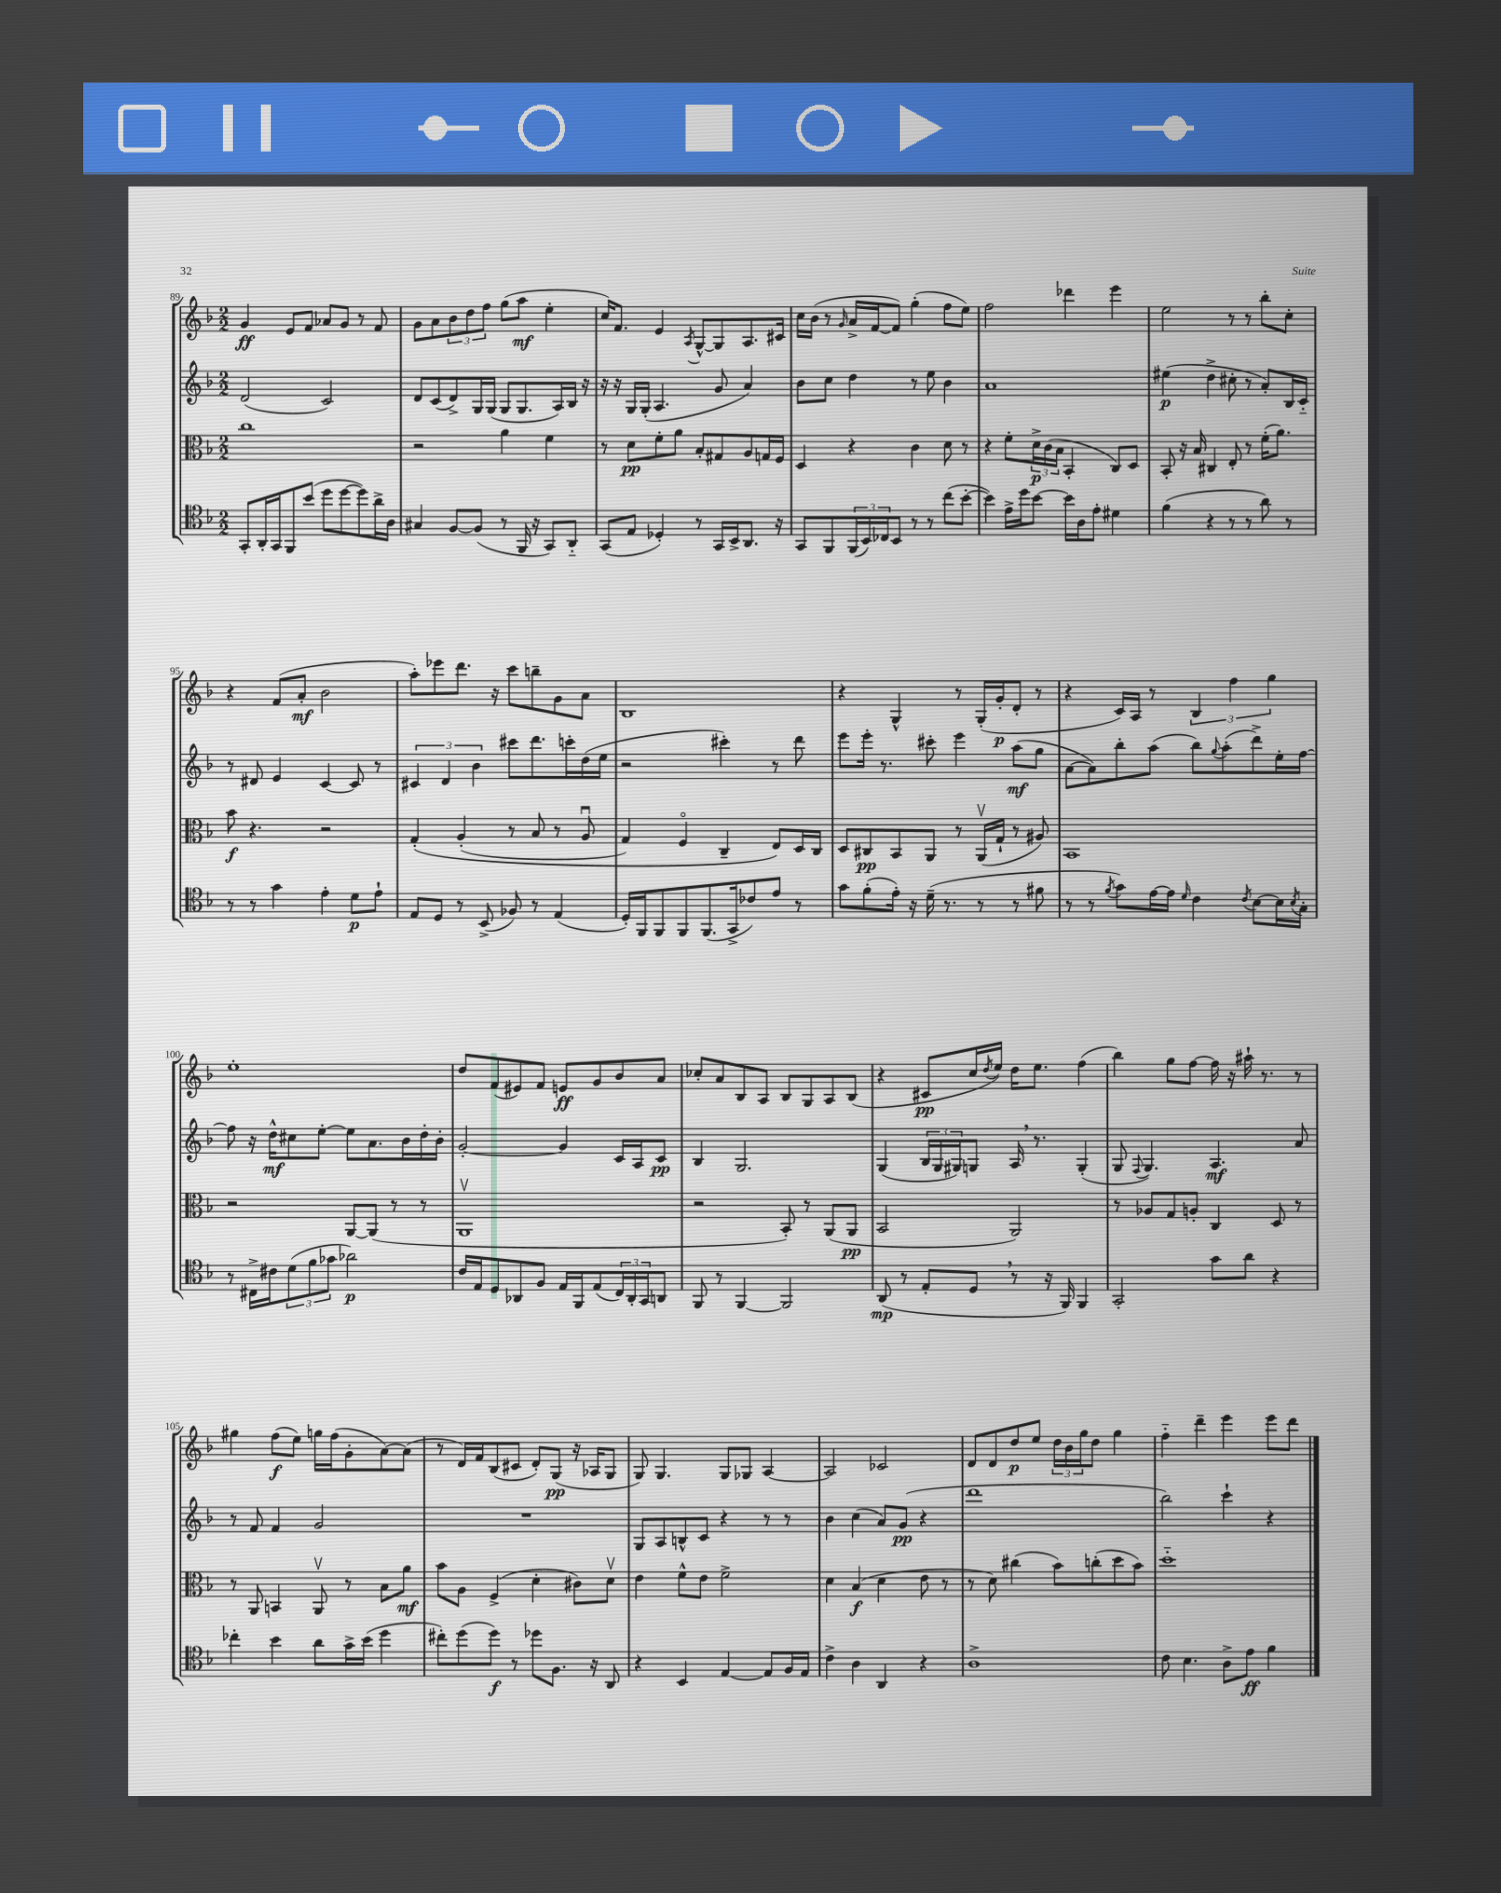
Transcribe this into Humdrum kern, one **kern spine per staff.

**kern	**kern	**kern	**kern
*staff4	*staff3	*staff2	*staff1
*clefC4	*clefC3	*clefG2	*clefG2
*k[b-]	*k[b-]	*k[b-]	*k[b-]
*M2/2	*M2/2	*M2/2	*M2/2
8GG'	1cc	(2d	4g
16AA'	.	.	.
16GG	.	.	.
8FF	.	.	8e
(8b-	.	.	8f
8dd	.	2c)	8a-
[8dd	.	.	8g
8dd])	.	.	8r
16a^	.	.	8f
16A	.	.	.
=	=	=	=
4G#	2r	8d	8g
.	.	(8c	8a
[8F	.	8d^)	12b-
.	.	.	12dd
(8F]	.	16G	.
.	.	.	12ff
.	.	(16G	.
8r	4a	8G	(8gg
16FF	.	8.G	8aa
16r	.	.	.
8GG)	4f	.	4ee'
.	.	16A)	.
8AA'~	.	16B-	.
.	.	16r	.
=	=	=	=
(8GG	8r	16r	16cc)
.	.	16r	8.f
8E	8d	16G	.
.	.	(16G'	.
4D-')	8f'	4.A	4e
.	8a	.	.
.	.	.	8qA
8r	8B-'	.	[8G^^
16GG	8G#	8g	8G]
16BB-^	.	.	.
8.AA	8A	4a)	8.A
.	16G	.	.
16r	16F	.	16c#
=	=	=	=
8GG	4D	8b-	16cc
.	.	.	(16b-
8FF	.	8cc	8r
.	.	.	16qqg
(24FF	4r	4dd	16a^
24BB-)	.	.	.
.	.	.	[16f
24C-	.	.	.
8BB-	.	.	8f])
8r	4c	8r	(4gg'
8r	.	8ee	.
(8cc	8d	4b-	8ff
[8b-'	8r	.	8ee)
=	=	=	=
4b-])	4r	1a	2ff
16e^	8f'	.	.
16dd	.	.	.
[8b-	24d^	.	.
.	(24c	.	.
.	24B-	.	.
16b-]	4BB-'	.	4ddd-
16A	.	.	.
8e'	.	.	.
4d#	8C)	.	4eee
.	8D	.	.
=	=	=	=
(4f	8BB-'	(4ee#	2ee
.	16r	.	.
.	16B-	.	.
4r	4C#	4dd^	.
8r	8E'	8cc#'	8r
8r	8r	8r	8r
8a)	(16f'	8a')	8bb-'
.	8.a)	.	.
8r	.	16B-	8cc'
.	.	16c'~	.
=	=	=	=
8r	8b-	8r	4r
8r	4.r	8d#	.
4g	.	4e	(8f
.	.	.	8a'
4e'	2r	[4c	2b-
8d	.	8c]	.
8e`	.	8r	.
=	=	=	=
8E	&(4G'	6c#	8aa')
8D	.	.	8eee-
.	.	6d	.
8r	(4A'	.	8.ddd
.	.	6b-	.
(8BB-^	.	.	.
.	.	.	16r
8F-)	8r	8ccc#	8ccc
8r	8B-	8.ddd	8bb~
(4E	8r	.	8g
.	.	16ccc'	.
.	8Au	(16dd	8a
.	.	16ee	.
=	=	=	=
16D')	4G)	2r	1B-
16FF	.	.	.
8FF	.	.	.
8FF	4Fo	.	.
(8.FF	.	.	.
.	4C~	4ccc#')	.
16GG^	.	.	.
8c-)	.	.	.
8e	8E&)	8r	.
8r	16D	8ddd	.
.	16C	.	.
=	=	=	=
8g	8D	8eee	4r
(8f'	8C#	16eee'	.
.	.	8.r	.
16e')	8BB-	.	4G^^
16r	.	.	.
(16d~	8AA	8ccc#'	.
8.r	.	.	.
.	8r	4eee	8r
8r	(16AAv	.	(16G'
.	16G`	.	16g'
8r	8r	(8aa	8d'
8f#	8A#)	8gg	8r
=	=	=	=
8r	1BB-	[8a	4r
8r	.	8a])	.
8qf	.	.	.
8g)	.	8bb-'	16c)
.	.	.	16A
[16e	.	(8aa	8r
16e]	.	.	.
16qqd	.	.	.
4c	.	8bb-)	6B-
.	.	8qqgg	.
.	.	(8aa'	.
.	.	.	6ff
8qc	.	.	.
[8B-	.	8ddd^)	.
.	.	.	6gg
16B-]	.	16ee'	.
8qB-	.	.	.
16G'	.	[16ff	.
=	=	=	=
8r	2r	8ff]	1ee'
16C#^	.	16r	.
16c#	.	16dd^^	.
(12d	.	8cc#	.
12f	.	.	.
.	.	[8ee'	.
12g-	.	.	.
2a-)	[8AA	8ee]	.
.	(8AA]	8.a	.
.	8r	.	.
.	.	16b-	.
.	8r	16dd'	.
.	.	16b-'	.
=	=	=	=
16c	1AAv	[2g'	8dd
16E	.	.	.
8D	.	.	(8f
8AA-	.	.	8e#)
8F	.	.	8f
16E	.	4g]	8e
16FF	.	.	.
(8E	.	.	8g
24C)	.	16c	8b-
24AA-'	.	.	.
.	.	16A	.
24GG	.	.	.
8AA	.	8c	8a
=	=	=	=
8FF	2r	4B-	8cc-'
8r	.	.	8a
[4FF	.	2.G	8B-
.	.	.	8A
2FF]	8BB-')	.	8B-
.	8r	.	8G
.	(8AA	.	8A
.	8AA	.	(8B-
=	=	=	=
(8AA	2BB-	(4G	4r
8r	.	.	.
8E'	.	24B-	8c#
.	.	24G	.
.	.	24G#)	.
8D	.	8G	16cc
.	.	.	8qdd
.	.	.	16ee)
8r	2AA)	16A	16dd
.	.	8.r	8.ee
16r	.	.	.
16FF)	.	.	.
4FF	.	(4G'	(4ff
=	=	=	=
2GG'	8r	8G	4bb-)
.	.	8qqF	.
.	8A-	4.G)	.
.	8G	.	8gg
.	8A'	.	[8ff
8g	4C	4.A	16ff]
.	.	.	16r
8a	.	.	16aa#`
.	.	.	8.r
4r	8D	.	.
.	8r	8a	8r
=	=	=	=
4cc-'	8r	8r	4gg#
.	8AA	8f	.
4b-	4BB	4f	(8ff
.	.	.	8ee)
8a	8AAv	2g	16gg
.	.	.	(16ff
16g^	8r	.	8g'
(16b-	.	.	.
4dd	8B-	.	[8a)
.	8a	.	(8a]
=	=	=	=
8cc#')	8b-	1r	8r
(8dd	8A	.	16d)
.	.	.	16f
8dd)	(4F^	.	(8B-
8r	.	.	8c#
8dd-	4d'	.	8d')
8.F	.	.	(8G
.	8c#)	.	16r
16r	.	.	16A-
8AA	8dv	.	8G
=	=	=	=
4r	4e	8G	8G)
.	.	8A	4.G
4BB-	8f^^	8B^^	.
.	8e	8c	.
[4E	2f^	4r	8G
.	.	.	8G-
8E]	.	8r	[4A
16F	.	8r	.
16E	.	.	.
=	=	=	=
4c^	4d	4b-	2A]
4A	(4B-	(4cc	.
4AA	4d	8a)	2c-
.	.	(8g	.
4r	8e	4r	.
.	8r	.	.
=	=	=	=
1A^	8r	1ddd	8d
.	8d)	.	8d
.	(4cc#	.	8dd
.	.	.	8ee
.	8b-)	.	24dd
.	.	.	24b-
.	.	.	24gg
.	(8cc'	.	8dd
.	8dd	.	4gg
.	8b-)	.	.
=	=	=	=
8c	1dd'~	2bb-)	4ff'~
4.B-	.	.	.
.	.	.	4ddd~
8A^	.	4ccc`	4eee
8e	.	.	.
4f	.	4r	8eee
.	.	.	8ddd
==	==	==	==
*-	*-	*-	*-
